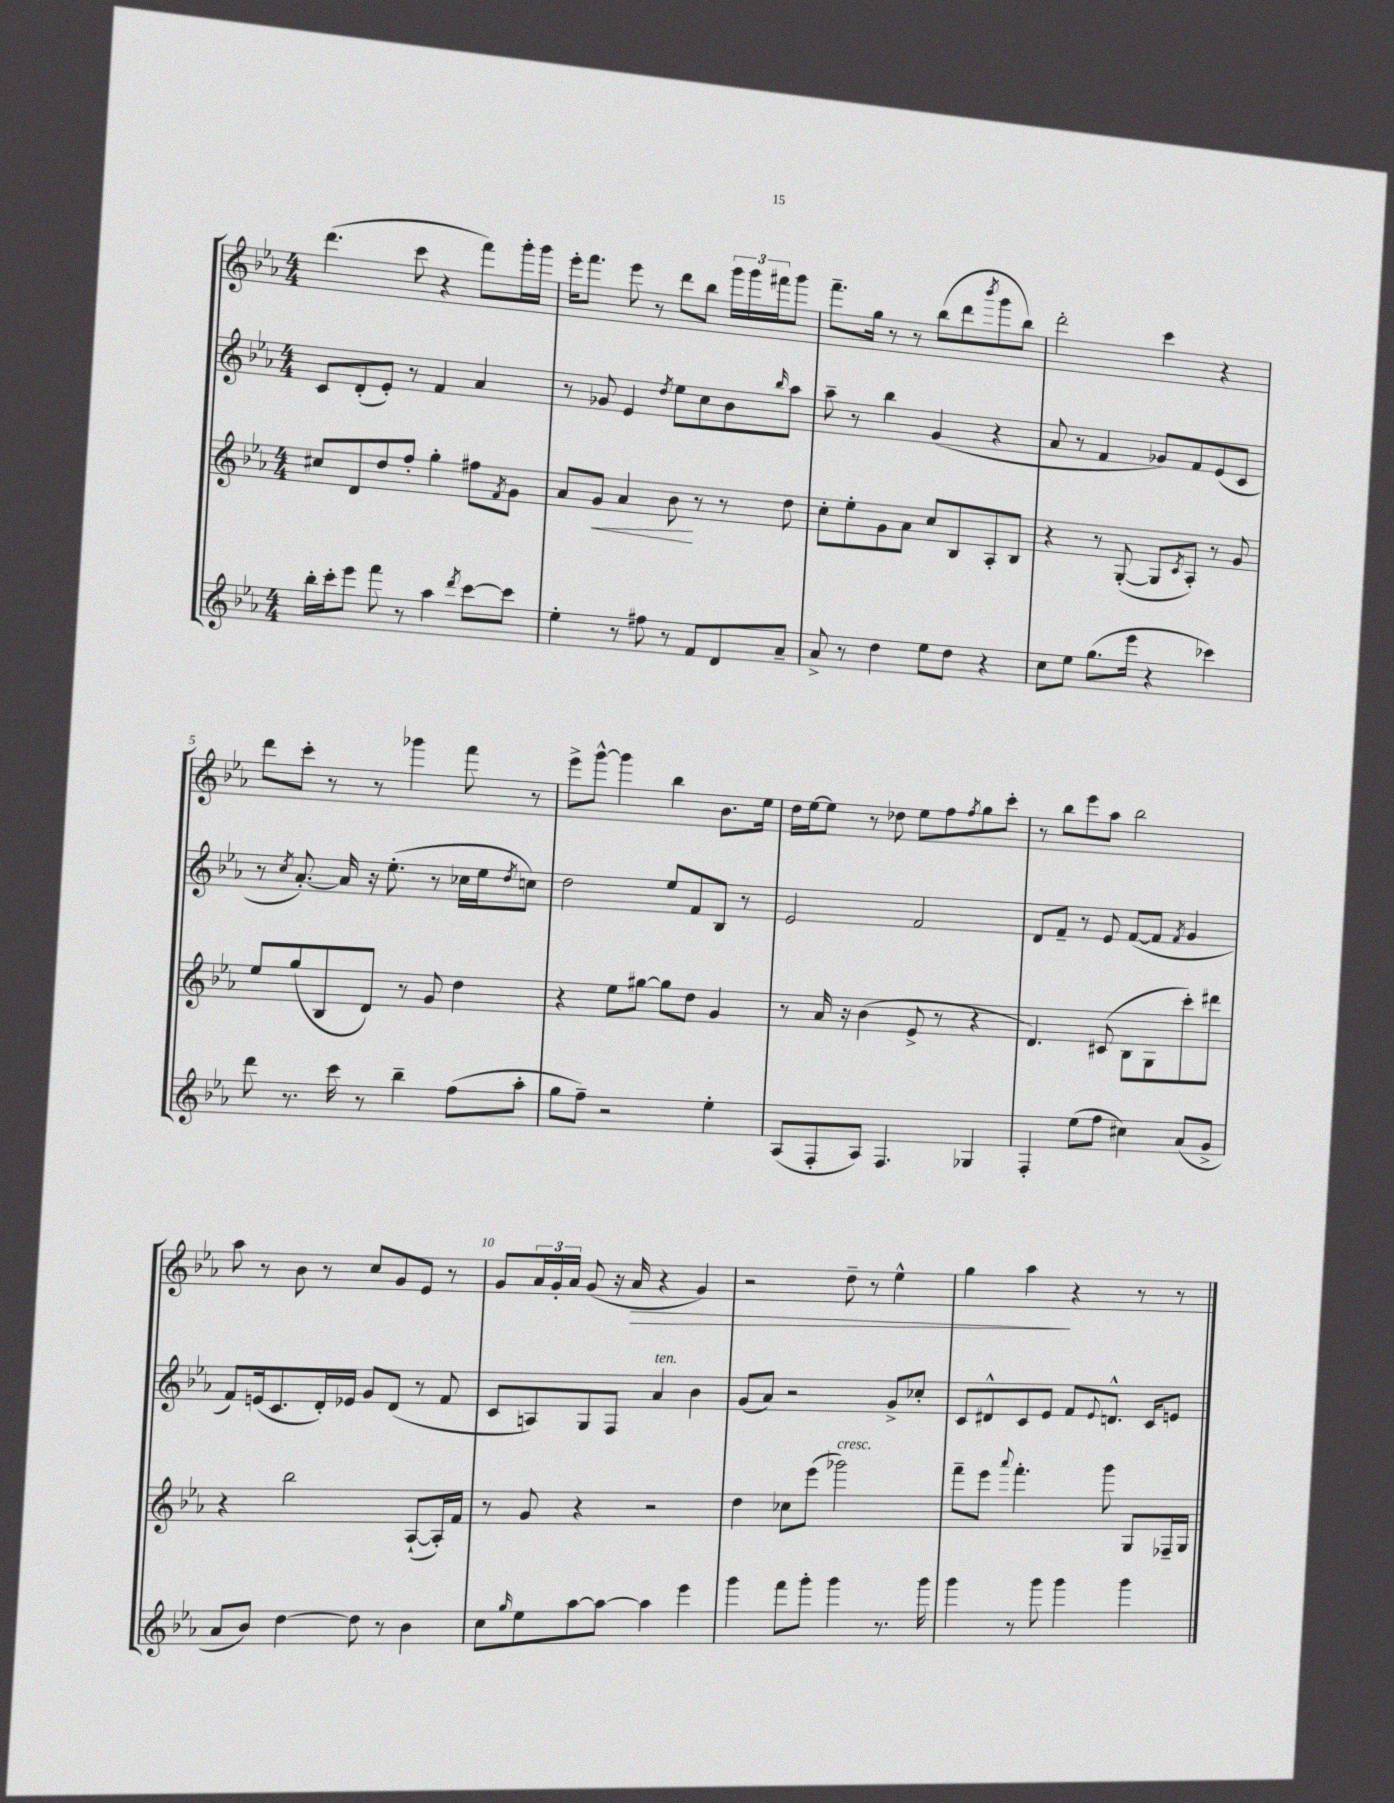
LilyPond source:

<<
\new StaffGroup <<
\new Staff = "s0" {
    \clef treble \key ees \major \numericTimeSignature \time 4/4
    d'''4.( c'''8 r4 f'''8) g'''16-. g'''16 |
    ees'''16-. f'''8. ees'''8 r8 d'''8 bes''8 \tuplet 3/2 { g'''16 g'''16 fis'''16 } g'''8 |
    f'''8.-- g''16 r8 r8 bes''8( d'''8 \acciaccatura { bes'''8 } g'''8 bes''8) |
    d'''2-. c'''4 r4 |
    d'''8 c'''8-. r8 r8 ges'''4 f'''8 r8 |
    ees'''8-> g'''8~-^ g'''4 bes''4 bes'8. ees''16 |
    d''16 ees''16~ ees''8 r8 des''8 ees''8 f''8 \acciaccatura { f''8 } g''8 c'''8-. |
    r8 bes''8 ees'''8 aes''8 bes''2 |
    aes''8 r8 bes'8 r8 c''8 g'8 ees'8 r8 |
    g'8 \tuplet 3/2 { aes'16 g'16-. aes'16 } g'8( r16 aes'16\> r4 g'4) |
    r2 d''8-- r8 ees''4-^ |
    g''4 aes''4\! r4 r8 r8 \bar "|." |
}
\new Staff = "s1" {
    \clef treble \key ees \major \numericTimeSignature \time 4/4
    c'8 d'8-.( ees'8-.) r8 f'4 aes'4 |
    r8 ges'8 ees'4 \acciaccatura { d''8 } ees''8 c''8 bes'8 \grace { bes''16 } aes''8 |
    aes''8-- r8 bes''4 g'4( r4 |
    aes'8 r8 f'4 ges'8) f'8 ees'8( c'8 |
    r8 \acciaccatura { c''8 } aes'8.~-.) aes'16 r16 ees''8.-.( r8 ces''16 ees''16 \acciaccatura { d''8 } c''8) |
    d''2 ees''8 f'8 bes8 r8 |
    ees'2 f'2 |
    d'8 f'8-- r8 ees'8 f'8~( f'8 \acciaccatura { f'8 } g'4 |
    f'8) e'16( c'8. d'16-.) ees'16 g'8 d'8( r8 f'8 |
    c'8 a8) g8 f8 aes'4^\markup { \italic "ten." } bes'4 |
    g'8( aes'8) r2 g'8-> ces''8-. |
    c'8 dis'8-^ c'8 ees'8 f'8 \appoggiatura { ees'8 } d'8.-^ c'16 e'8 \bar "|." |
}
\new Staff = "s2" {
    \clef treble \key ees \major \numericTimeSignature \time 4/4
    cis''8 d'8 d''8 f''8-. g''4-. fis''8 \acciaccatura { f'8 } g'8 |
    aes'8 g'8\< aes'4 bes'8\! r8 r8 d''8 |
    c''8-. ees''8-. g'8 aes'8 c''8 bes8 aes8-. bes8 |
    r4 r8 g8~-.( g8 \acciaccatura { c'8 } aes8-.) r8 g'8 |
    ees''8 g''8( bes8 d'8) r8 g'8 d''4 |
    r4 ees''8 gis''8~ gis''8 d''8 g'4 |
    r8 aes'16 r16 bes'4( ees'8-> r8 r4 |
    d'4.) cis'8( bes8 g8 c'''8-.) dis'''8 |
    r4 bes''2 aes8~-!( aes16-.) f'16 |
    r8 g'8 r4 r2 |
    d''4 ces''8 ees'''8( ges'''2^\markup { \italic "cresc." }) |
    f'''8-- ees'''8 \appoggiatura { aes'''8 } f'''4.-. g'''8 g8 fes16-- g16 \bar "|." |
}
\new Staff = "s3" {
    \clef treble \key ees \major \numericTimeSignature \time 4/4
    bes''16-. c'''16-. ees'''8 f'''8 r8 aes''4 \acciaccatura { d'''8 } c'''8~ c'''8 |
    ees''4-. r8 fis''8 r8 f'8 d'8 aes'8-- |
    aes'8-> r8 d''4 ees''8 d''8 r4 |
    c''8 ees''8 g''8.( ees'''16 r4 ces'''4) |
    d'''8 r8. c'''16 r8 bes''4-- f''8( aes''8-. |
    g''8 f''8--) r2 ees''4-. |
    aes8( f8-. aes8) f4. ges4 |
    f4-. ees''8( f''8 cis''4) aes'8( g'8-> |
    aes'8 bes'8) d''4~ d''8 r8 bes'4 |
    c''8 \grace { g''16 } ees''8 aes''8~ aes''8~ aes''4 ees'''4 |
    g'''4 f'''8 g'''8-. g'''4 r8. g'''16 |
    g'''4 r8 g'''8 g'''4 g'''4 \bar "|." |
}
>>
>>
\layout { \context { \Score \override BarNumber.break-visibility = ##(#f #t #t) barNumberVisibility = #(every-nth-bar-number-visible 5) } }
